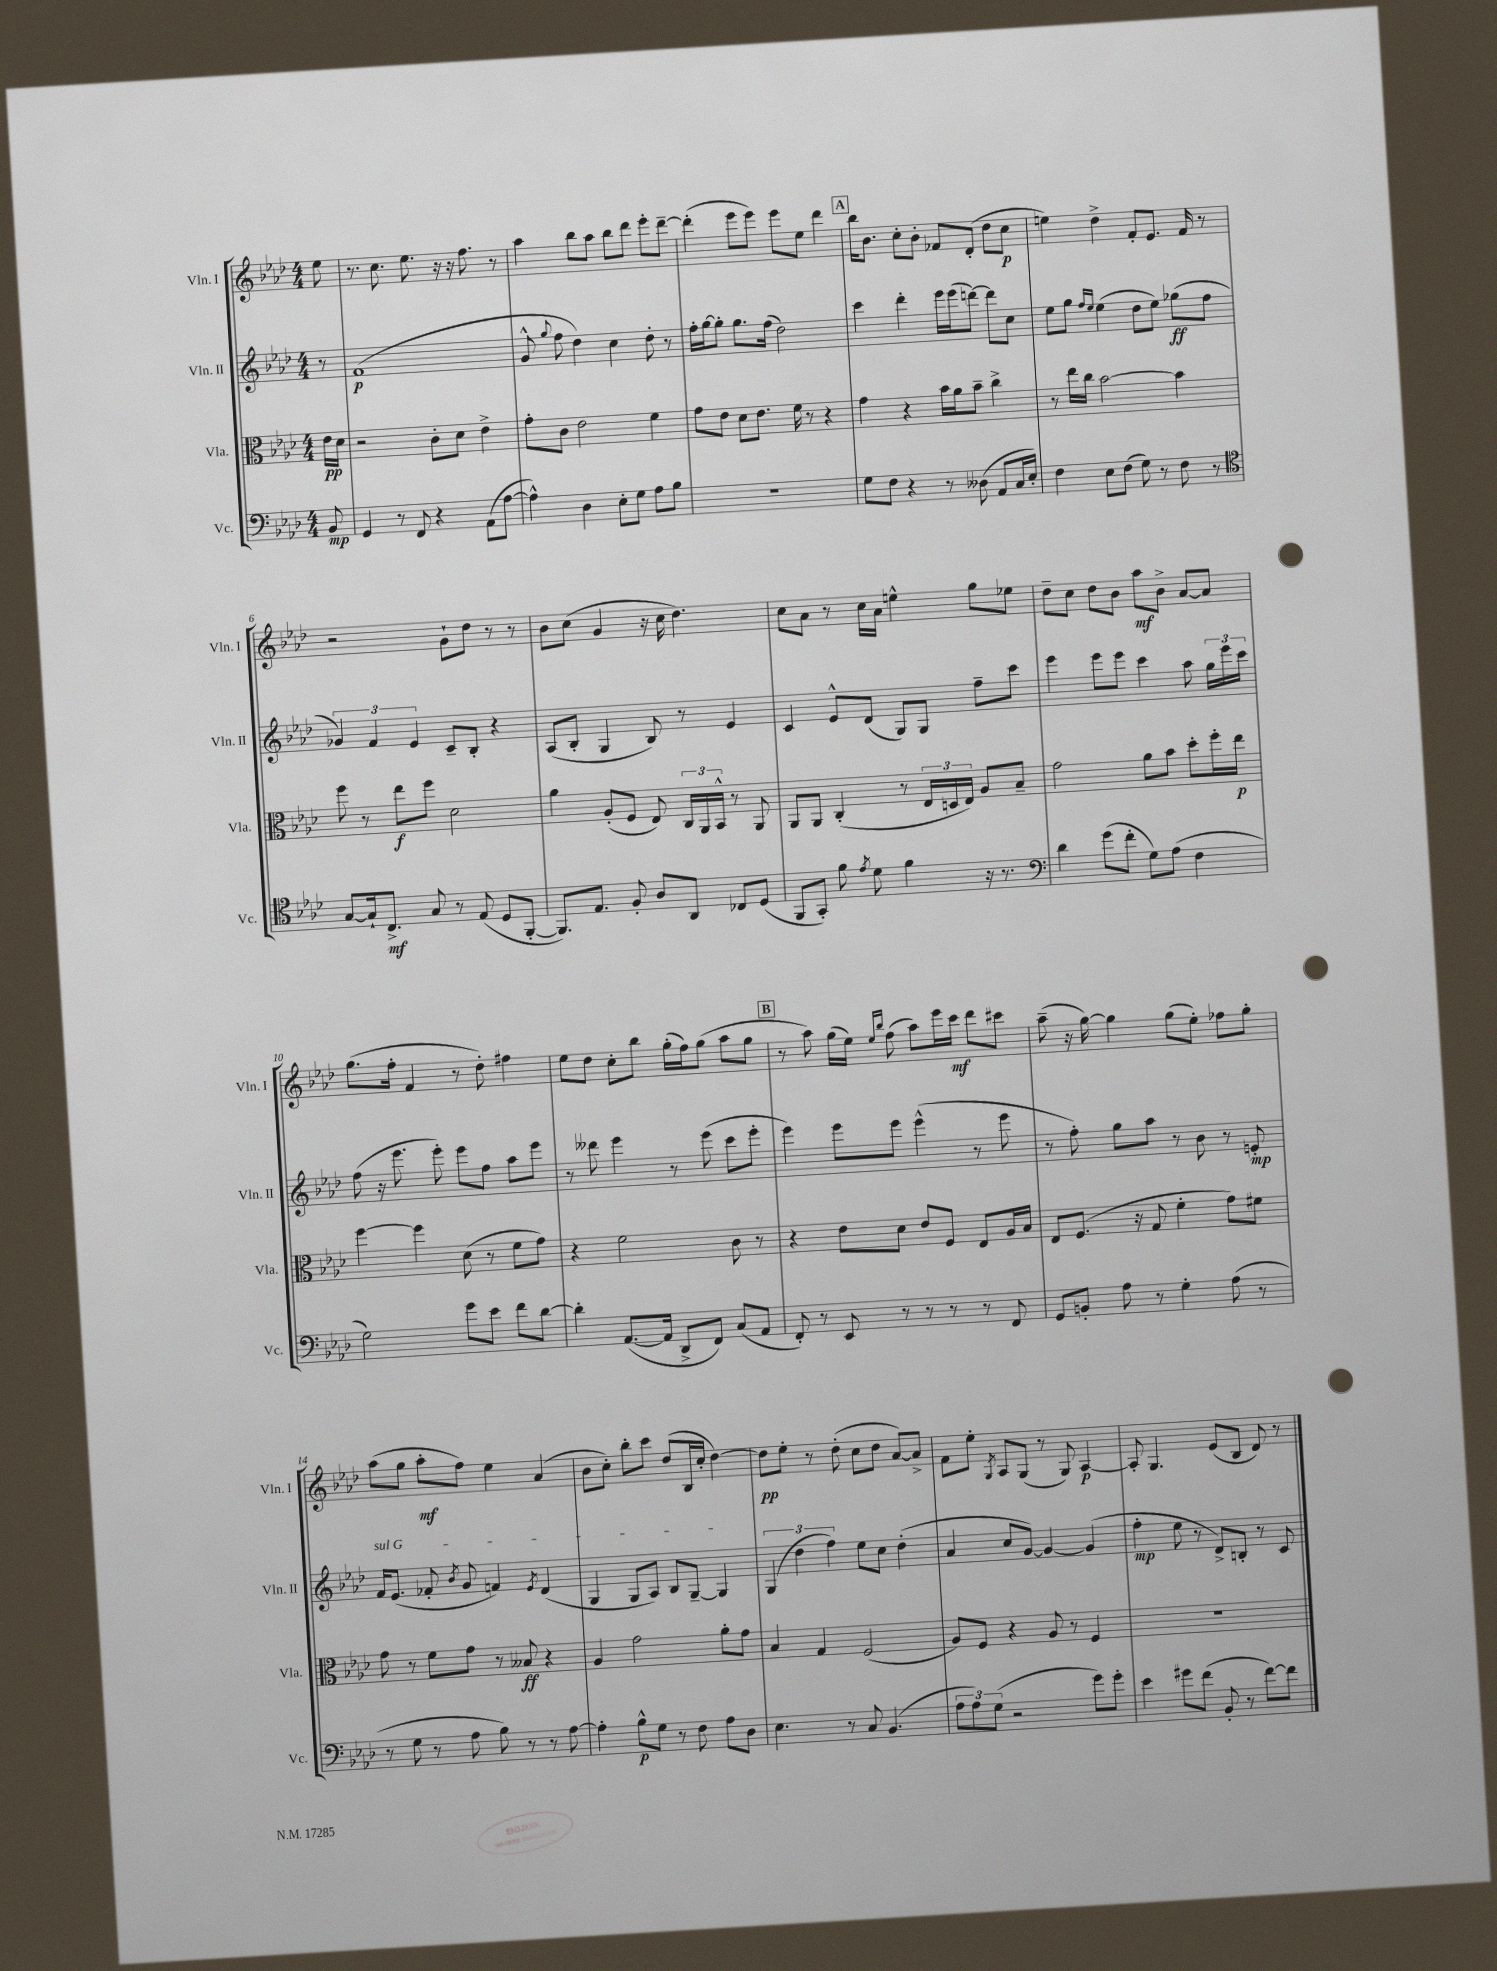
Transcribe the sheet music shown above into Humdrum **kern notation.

**kern	**dynam	**kern	**dynam	**kern	**dynam	**kern	**dynam
*part4	*part4	*part3	*part3	*part2	*part2	*part1	*part1
*staff4	*staff4	*staff3	*staff3	*staff2	*staff2	*staff1	*staff1
*I"Vc.	*	*I"Vla.	*	*I"Vln. II	*	*I"Vln. I	*
*I'Vc.	*	*I'Vla.	*	*I'Vln. II	*	*I'Vln. I	*
*clefF4	*	*clefC3	*	*clefG2	*	*clefG2	*
*k[b-e-a-d-]	*	*k[b-e-a-d-]	*	*k[b-e-a-d-]	*	*k[b-e-a-d-]	*
*M4/4	*	*M4/4	*	*M4/4	*	*M4/4	*
=	=	=	=	=	=	=	=
8BB-/	mp	16e-\LL	pp	8r	.	8ee-\	.
.	.	16d-\JJ	.	.	.	.	.
=1	=1	=1	=1	=1	=1	=1	=1
4GG/	.	2r	.	(1f	p	8.r	.
.	.	.	.	.	.	8.cc\	.
8r	.	.	.	.	.	.	.
8FF/	.	.	.	.	.	8.ee-\	.
4r	.	8c'\L	.	.	.	.	.
.	.	.	.	.	.	16r	.
.	.	8d-\J	.	.	.	16r	.
.	.	.	.	.	.	8.ff\	.
(8AA-\L	.	4e-^\	.	.	.	.	.
[8A-\J	.	.	.	.	.	8r	.
=2	=2	=2	=2	=2	=2	=2	=2
4A-^^\])	.	8g'\L	.	8g^^/	.	4aa-\	.
.	.	.	.	8qqgg/	.	.	.
.	.	8c\J	.	8ff\	.	.	.
4D-\	.	2e-\	.	4dd-\)	.	8bb-\L	.
.	.	.	.	.	.	8aa-\J	.
8E-'\L	.	.	.	4cc\	.	8bb-\L	.
8G\J	.	.	.	.	.	8ddd-\J	.
8A-\L	.	4f\	.	8dd-'\	.	8eee-'\L	.
8B-\J	.	.	.	8r	.	[8ddd-~\J	.
=3	=3	=3	=3	=3	=3	=3	=3
1r	.	8g\L	.	16ff'\LL	.	(4ddd-'\]	.
.	.	.	.	[16gg\J	.	.	.
.	.	8e-\J	.	8gg'\J]	.	.	.
.	.	8d-\L	.	8.gg\L	.	8eee-\L	.
.	.	8.e-\J	.	.	.	8eee-\J)	.
.	.	.	.	(16ff\Jk	.	.	.
.	.	.	.	2dd-\)	.	8eee-\L	.
.	.	16f\	.	.	.	.	.
.	.	8r	.	.	.	8ee-\J	.
.	.	4r	.	.	.	4ddd-\	.
!!LO:REH:place=s1:t=A
=4	=4	=4	=4	=4	=4	=4	=4
8G\L	.	4g\	.	4ccc\	.	16bb-\KL	.
.	.	.	.	.	.	8.b-\J	.
8F\J	.	.	.	.	.	.	.
4r	.	4r	.	4ddd-'\	.	8cc'\L	.
.	.	.	.	.	.	8b-'\J	.
8r	.	16b-\LL	.	16eee-\LL	.	8f-X/L	.
.	.	16a-\J	.	(16eee-\J	.	.	.
(8D--X\	.	8b-~\J	.	[8dddn\J)	.	(8d-'/J	.
8AA-/L	.	4cc^\	.	8ddd\L]	.	8dd-\L	.
16C/L	.	.	.	8cc\J	.	8cc\J	p
16E-'/JJ)	.	.	.	.	.	.	.
=5	=5	=5	=5	=5	=5	=5	=5
4F\	.	8r	.	8ee-\L	.	4een\)	.
.	.	16ee-\LL	.	8gg\J	.	.	.
.	.	16cc\JJ	.	.	.	.	.
.	.	.	.	16qqff/LL	.	.	.
.	.	.	.	16qqee-/JJ	.	.	.
8E-\L	.	[2b-\	.	(4ee-\	.	4dd-^\	.
(8F\J	.	.	.	.	.	.	.
8G\)	.	.	.	8dd-\L	.	8f'/L	.
8r	.	.	.	8ee-\J)	.	8.e-/J	.
8F\	.	4b-\]	.	(8gg-X\L	ff	.	.
.	.	.	.	.	.	16f/	.
8r	.	.	.	8ff\J	.	8r	.
!!LO:LB:g=z
=6	=6	=6	=6	=6	=6	=6	=6
*clefC4	*	*	*	*	*	*	*
[8G/L	.	8ff\	.	6g-X/)	.	2r	.
16G`/k]	.	8r	.	.	.	.	.
.	.	.	.	6f/	.	.	.
8.C^/J	mf	.	.	.	.	.	.
.	.	8ee-\L	f	.	.	.	.
.	.	.	.	6e-/	.	.	.
8G/	.	8ff\J	.	.	.	.	.
8r	.	2d-\	.	8c~/L	.	8g`\L	.
(8E-/	.	.	.	8B-'/J	.	8dd-\J	.
8D-/L	.	.	.	4r	.	8r	.
[8FF'/J	.	.	.	.	.	8r	.
=7	=7	=7	=7	=7	=7	=7	=7
8.FF/L])	.	4a-\	.	(8A-/L	.	8b-\L	.
.	.	.	.	8B-'/J	.	(8cc\J	.
8.E-/J	.	.	.	.	.	.	.
.	.	(8A-'/L	.	4G/	.	4g/	.
8F'/	.	8F/J	.	.	.	.	.
8A-/L	.	8E-/)	.	8B-/)	.	16r	.
.	.	.	.	.	.	16cc\	.
8AA-/J	.	24C/LL	.	8r	.	4.dd-\)	.
.	.	24AA-/	.	.	.	.	.
.	.	24BB-^^/JJ	.	.	.	.	.
8C-X/L	.	8r	.	4e-/	.	.	.
(8D-/J	.	8AA-/	.	.	.	.	.
=8	=8	=8	=8	=8	=8	=8	=8
8FF/L	.	8AA-/L	.	4c/	.	8cc\L	.
8GG'/J)	.	8AA-/J	.	.	.	8a-\J	.
8f\	.	(4C'/	.	8e-^^/L	.	8r	.
8qe-/	.	.	.	.	.	.	.
8d-\	.	.	.	(8d-/J	.	16cc\LL	.
.	.	.	.	.	.	16a-\JJ	.
4f\	.	8r	.	8G/L)	.	4een^^\	.
.	.	24E-/LL	.	8G/J	.	.	.
.	.	24Dn/	.	.	.	.	.
.	.	24E-/JJ)	.	.	.	.	.
16r	.	8A-/L	.	8ff~\L	.	8gg\L	.
8.r	.	.	.	.	.	.	.
.	.	8B-~/J	.	8ccc\J	.	8ee-X\J	.
=9	=9	=9	=9	=9	=9	=9	=9
*clefF4	*	*	*	*	*	*	*
4d-\	.	2g\	.	4eee-\	.	8dd-~\L	.
.	.	.	.	.	.	8cc\J	.
(8g\L	.	.	.	8eee-\L	.	8dd-\L	.
8f'\J	.	.	.	8eee-\J	.	8b-\J	.
8G\L)	.	8a-\L	.	4ccc\	.	8aa-\L	mf
(8A-\J	.	8b-\J	.	.	.	8b-^\J	.
4F\	.	8dd-'\L	.	8aa-\	.	[8a-/L	.
.	.	16ff'\L	.	24gg\LL	.	8a-/J]	.
.	.	.	.	24eee-\	.	.	.
.	.	16ee-\JJ	p	.	.	.	.
.	.	.	.	24ccc\JJ	.	.	.
!!LO:LB:g=z
=10	=10	=10	=10	=10	=10	=10	=10
2G\)	.	[4ff\	.	(8ff\	.	(8.gg\L	.
.	.	.	.	16r	.	.	.
.	.	.	.	8.eee-\	.	16ff'\Jk	.
.	.	4ff\]	.	.	.	4f/	.
.	.	.	.	8eee-'\)	.	.	.
8g\L	.	(8d-\	.	8eee-\L	.	8r	.
8e-\J	.	8r	.	8ff\J	.	8dd-'\)	.
8f\L	.	8f\L	.	8aa-\L	.	4ff#X\	.
[8d-\J	.	8g\J)	.	8eee-\J	.	.	.
=11	=11	=11	=11	=11	=11	=11	=11
4d-'\]	.	4r	.	8r	.	8ee-\L	.
.	.	.	.	8ddd--X\	.	8dd-\J	.
([8.AA-/L	.	2f\	.	4eee-\	.	8cc'\L	.
.	.	.	.	.	.	8bb-\J	.
16AA-/Jk]	.	.	.	.	.	.	.
8DD-^/L	.	.	.	8r	.	(16gg'\LL	.
.	.	.	.	.	.	16ff\J)	.
8FF/J)	.	.	.	(8eee-\	.	(8gg\J	.
(8C/L	.	8c\	.	8ccc\L	.	8aa-\L	.
8AA-/J	.	8r	.	8eee-'\J	.	8gg\J	.
!!LO:REH:place=s1:t=B
=12	=12	=12	=12	=12	=12	=12	=12
8FF'/)	.	4r	.	4eee-\)	.	8r	.
8r	.	.	.	.	.	8aa-\)	.
8EE-/	.	8e-\L	.	8eee-\L	.	(16gg\LL	.
.	.	.	.	.	.	16ee-\JJ)	.
.	.	.	.	.	.	16qqee-/LL	.
.	.	.	.	.	.	16qqbb-/JJ	.
8r	.	8d-\J	.	8eee-\J	.	(8ff\	.
8r	.	8e-/L	.	(4eee-^^\	.	8aa-\L)	.
8r	.	8F/J	.	.	.	16eee-\L	.
.	.	.	.	.	.	16ccc\JJ	mf
8r	.	8E-/L	.	8r	.	8ddd-\L	.
8FF/	.	16A-/L	.	8eee-\	.	8ccc#X\J	.
.	.	16B-/JJ	.	.	.	.	.
=13	=13	=13	=13	=13	=13	=13	=13
8GG/L	.	8E-/L	.	8r	.	(8aa-~\	.
8BBn'/J	.	(8.F/J	.	8ff'\)	.	16r	.
.	.	.	.	.	.	[16gg\)	.
8A-\	.	.	.	8gg\L	.	4gg\]	.
.	.	16r	.	.	.	.	.
8r	.	8G/	.	8aa-\J	.	.	.
4G'\	.	4f'\	.	8r	.	(8gg\L	.
.	.	.	.	8b-\	.	8ee-'\J)	.
(8A-\	.	8g\L)	.	8r	.	8ff-X\L	.
8r	.	8f#X\J	.	8en'/	mp	8gg'\J	.
!!LO:LB:g=z
=14	=14	=14	=14	=14	=14	=14	=14
!	!	!	!	!LO:TX:a:i:t=sul G	!	!	!
8r	.	8g\	.	16f/KL	.	(8aa-\L	.
.	.	.	.	(8.e-/J	.	.	.
8G\	.	8r	.	.	.	8gg\J	.
8r	.	8f\L	.	8f-X'/	.	8aa-'\L	mf
.	.	.	.	8qb-/	.	.	.
8A-\	.	8g\J	.	8g/	.	8ff\J)	.
8B-\)	.	8r	.	4fn/)	.	4ee-\	.
8r	.	8B--X/	ff	.	.	.	.
.	.	.	.	8qe-/	.	.	.
8r	.	4r	.	(4d-/	.	(4a-/	.
[8A-\	.	.	.	.	.	.	.
=15	=15	=15	=15	=15	=15	=15	=15
4A-'\]	.	4A-/	.	4G/	.	8b-\L	.
.	.	.	.	.	.	8cc'\J)	.
8B-^^\L	p	2g\	.	8G/L	.	8bb-'\L	.
8G\J	.	.	.	8A-/J)	.	8ccc\J	.
8r	.	.	.	8B-/L	.	(8dd-/L	.
8F\	.	.	.	[8G~/J	.	16B-/L	.
.	.	.	.	.	.	16cc'/JJ	.
8A-\L	.	8a-'\L	.	4G/]	.	[4dd-\)	.
8D-\J	.	8g\J	.	.	.	.	.
=16	=16	=16	=16	=16	=16	=16	=16
4.E-\	.	4B-/	.	(6G/	.	8dd-\L]	pp
.	.	.	.	.	.	8ee-'\J	.
.	.	.	.	6dd-\	.	.	.
.	.	4G/	.	.	.	8r	.
.	.	.	.	6ff\)	.	.	.
8r	.	.	.	.	.	(8dd-'\	.
8C/	.	(2F/	.	8ee-\L	.	8cc\L	.
(4.BB-/	.	.	.	8cc\J	.	8dd-\J	.
.	.	.	.	(4dd-'\	.	[8a-/L)	.
.	.	.	.	.	.	8a-^/J]	.
=17	=17	=17	=17	=17	=17	=17	=17
12A-\L	.	8A-/L)	.	4a-/	.	8f\L	.
12A-\)	.	.	.	.	.	.	.
.	.	8F/J	.	.	.	8ee-'\J	.
(12G\J	.	.	.	.	.	.	.
.	.	.	.	.	.	8qG/	.
2r	.	4r	.	8cc/L	.	8A-/L	.
.	.	.	.	[8g/J)	.	(8G/J	.
.	.	8A-/	.	4g/_	.	8r	.
.	.	8r	.	.	.	8G/)	.
8g\L)	.	4F/	.	(4g/]	.	[4A-/	p
8g'\J	.	.	.	.	.	.	.
=18	=18	=18	=18	=18	=18	=18	=18
4e-\	.	1r	.	4ff'\	mp	8A-'/]	.
.	.	.	.	.	.	4.G/	.
8g#X\L	.	.	.	8ee-\	.	.	.
(8f\J	.	.	.	8r	.	.	.
8BB-'/	.	.	.	8d-^/L)	.	(8e-/L	.
8r	.	.	.	8Bn'/J	.	8B-/J	.
[8f\L)	.	.	.	8r	.	8d-/)	.
8f\J]	.	.	.	8c/	.	8r	.
==	==	==	==	==	==	==	==
*-	*-	*-	*-	*-	*-	*-	*-
